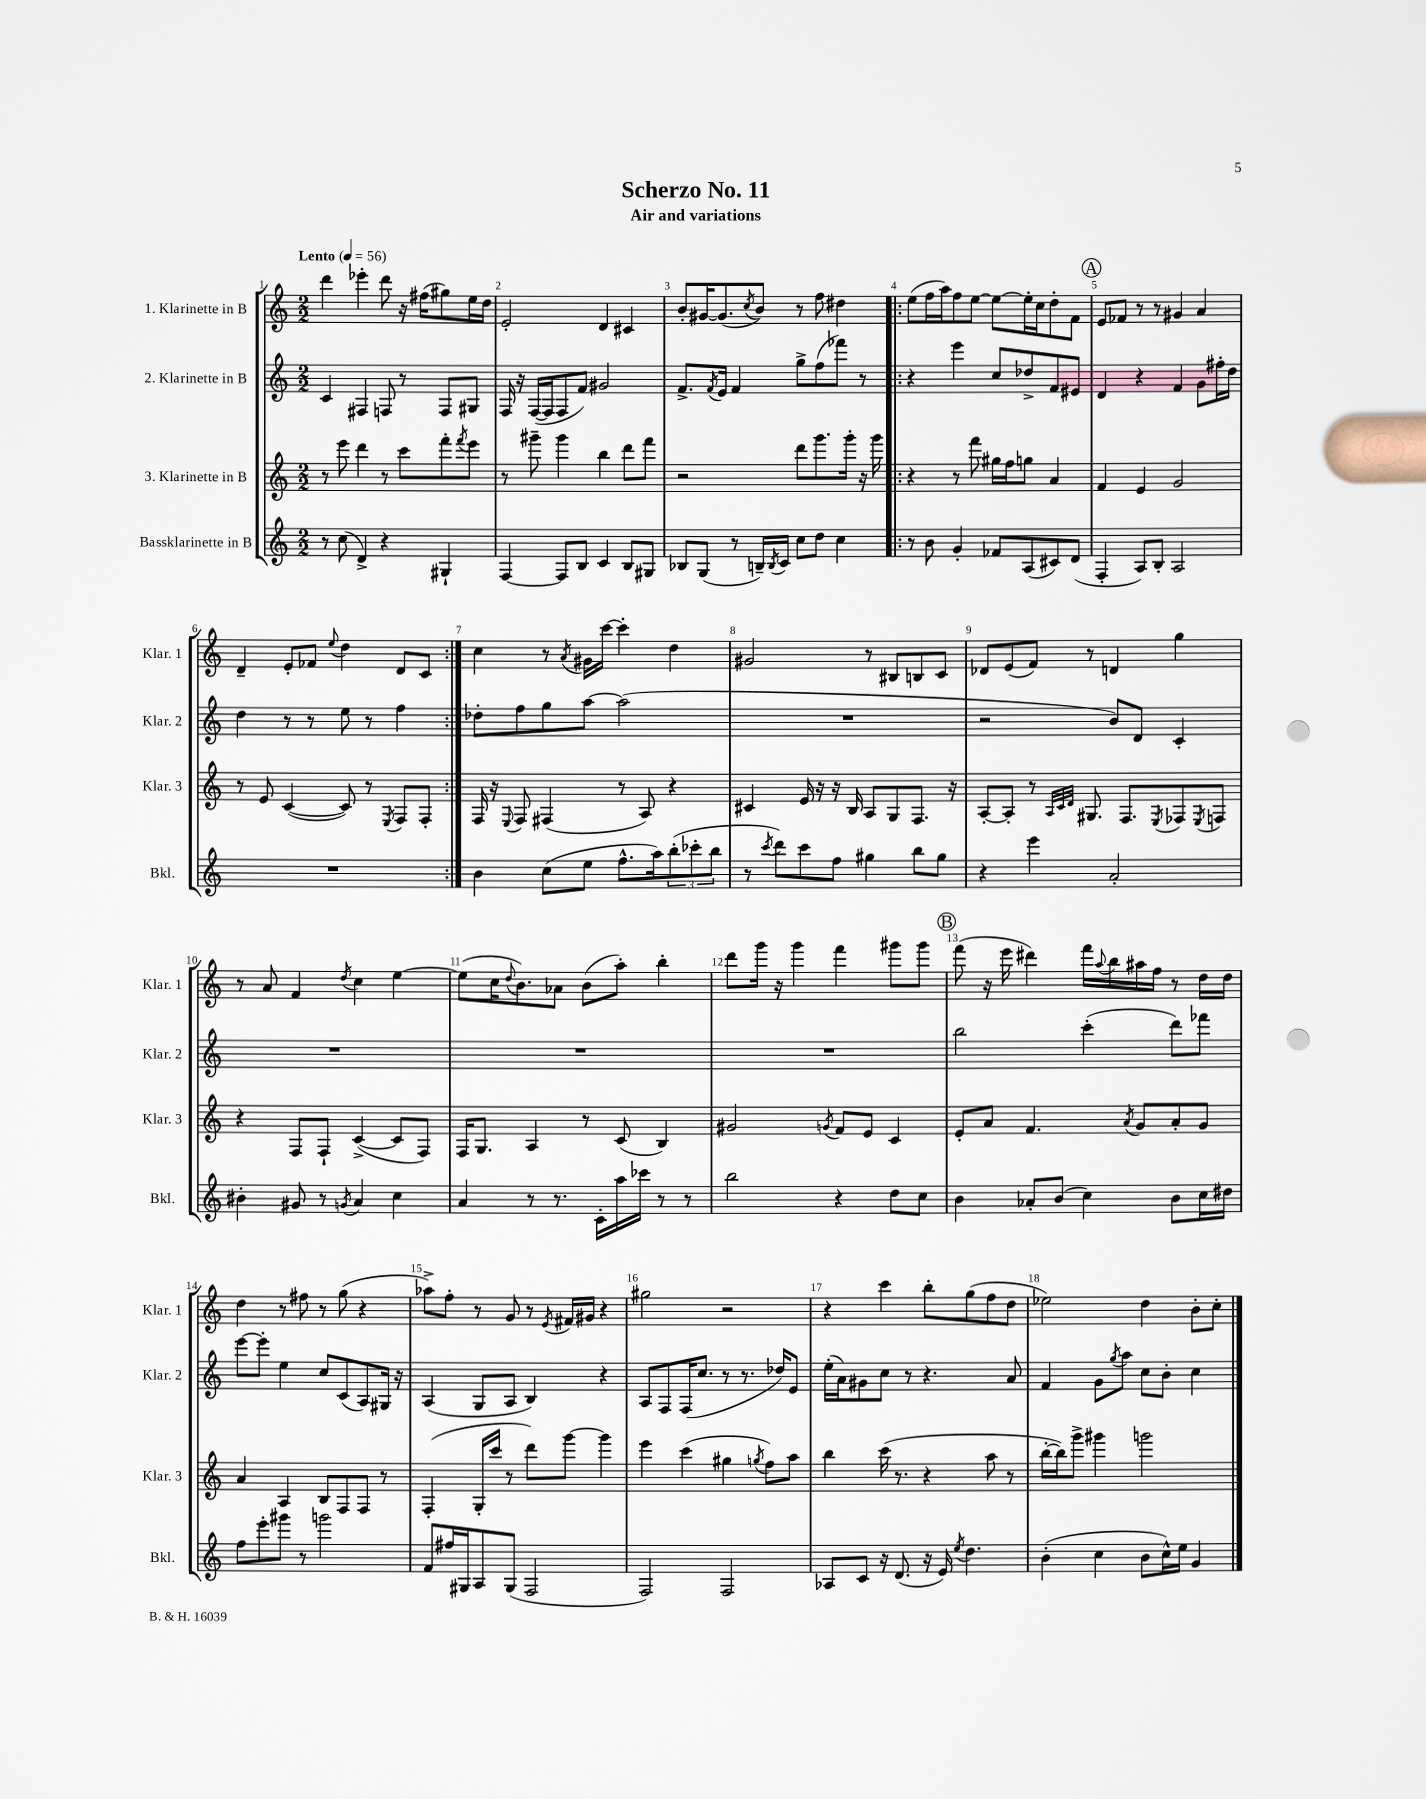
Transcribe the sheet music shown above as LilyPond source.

\header { title = "Scherzo No. 11" subtitle = "Air and variations" }
<<
\new StaffGroup <<
\new Staff = "s0" \with { instrumentName = "1. Klarinette in B" shortInstrumentName = "Klar. 1" } {
    \clef treble \key c \major \numericTimeSignature \time 2/2 \tempo "Lento" 4 = 56
    d'''4 ees'''4-. d'''8 r16 fis''16( gis''8) e''16 d''16 |
    e'2-. d'4 cis'4 |
    b'8-. gis'16~ gis'8.( \acciaccatura { c''8 } b'8) r8 f''8 dis''4 |
    \repeat volta 2 { e''8( f''16 a''16) f''8 e''8~ e''8~ e''16-. c''16 d''8-. f'8 |
    \mark \markup { \circle "A" } e'8 fes'8 r8 r8 gis'4 a'4 |
    d'4-- e'8-. fes'8 \appoggiatura { e''8 } d''4 d'8 c'8 | }
    c''4 r8 \acciaccatura { a'8 } gis'16 c'''16~ c'''4-. d''4 |
    gis'2 r8 bis8 b8 c'8 |
    des'8 e'8( f'8) r8 d'4 g''4 |
    r8 a'8 f'4 \acciaccatura { d''8 } c''4 e''4~ |
    e''8( c''16 \appoggiatura { d''8 } b'8.) aes'8 b'8( a''8-.) b''4-. |
    d'''8 g'''16 r16 g'''4 f'''4 gis'''8 gis'''8 |
    \mark \markup { \circle "B" } f'''8( r16 e'''16 dis'''4) f'''16 \appoggiatura { a''8 } b''16 ais''16 f''16 r8 d''16 d''16 |
    d''4 r8 fis''8 r8 g''8( r4 |
    aes''8->) f''8-. r8 g'8 r8 \acciaccatura { e'8 } fis'16 gis'16 r4 |
    gis''2 r2 |
    r4 c'''4 b''8-. g''8( f''8 d''8 |
    ees''2) d''4 b'8-. c''8-. \bar "|." |
}
\new Staff = "s1" \with { instrumentName = "2. Klarinette in B" shortInstrumentName = "Klar. 2" } {
    \clef treble \key c \major \numericTimeSignature \time 2/2
    c'4 fis4 f8 r8 f8 gis8 |
    f16 r16 f16~( f16 f8 f'8) gis'2 |
    f'8.-> \acciaccatura { f'8 } e'16 f'4 g''8-> f''8( fes'''8) r8 |
    \repeat volta 2 { r4 e'''4 c''8 des''8-> f'8 eis'8 |
    \mark \markup { \circle "A" } d'4 r4 f'4 g'8 fis''16-. d''16 |
    d''4 r8 r8 e''8 r8 f''4 | }
    des''8-. f''8 g''8 a''8~ a''2( |
    R1 |
    r2 b'8) d'8 c'4-. |
    R1 |
    R1 |
    R1 |
    \mark \markup { \circle "B" } b''2 c'''4-.( d'''8) fes'''8 |
    e'''8~ e'''8-. e''4 c''8 c'8( a8) gis16 r16 |
    a4( g8 a8 b4) r4 |
    a8 f8 f16( c''8. r8 r8. des''16) e'8 |
    e''16-.( a'16) gis'8 c''8 r8 r4. a'8 |
    f'4 g'8 \acciaccatura { g''8 } a''8 c''8 b'8-. c''4 \bar "|." |
}
\new Staff = "s2" \with { instrumentName = "3. Klarinette in B" shortInstrumentName = "Klar. 3" } {
    \clef treble \key c \major \numericTimeSignature \time 2/2
    r8 e'''8 d'''4 r8 c'''8 f'''8-. \acciaccatura { f'''8 } e'''8 |
    r8 gis'''8-- gis'''4 b''4 d'''8 f'''8 |
    r2 d'''8 g'''8. g'''16-. r16 g'''16 |
    \repeat volta 2 { r4 r8 f'''8 gis''16 f''16 g''8 a'4 |
    \mark \markup { \circle "A" } f'4 e'4 g'2 |
    r8 e'8 c'4~( c'8) r8 \acciaccatura { e8 } f8 f8-. | }
    f16 r16 \appoggiatura { e8 } f8 fis4( r8 a8) r4 |
    cis'4 e'16 r16 r16 b16 a8 g8 f8. r16 |
    a8~-. a8-. r8 \grace { a32 c'32 d'32 } gis8. f8. \acciaccatura { e8 } fes8 \acciaccatura { e8 } f8 |
    r4 f8 f8-! c'4~->( c'8 f8) |
    f16 g8. a4 r8 c'8( b4) |
    gis'2 \acciaccatura { g'8 } f'8 e'8 c'4 |
    \mark \markup { \circle "B" } e'8-. a'8 f'4. \acciaccatura { a'8 } g'8 a'8-. g'8 |
    a'4 a4 b8 f8 f8 r8 |
    f4-.( g16-. c'''16 r8 d'''8) g'''8~ g'''4 |
    e'''4 c'''4( gis''4 \acciaccatura { g''8 } f''8) a''8 |
    b''4 c'''16( r8. r4 a''8 r8 |
    b''16~-. b''16) g'''8-> gis'''4 g'''2 \bar "|." |
}
\new Staff = "s3" \with { instrumentName = "Bassklarinette in B" shortInstrumentName = "Bkl." } {
    \clef treble \key c \major \numericTimeSignature \time 2/2
    r8 c''8( d'4->) r4 gis4-! |
    f4~ f8 b8 c'4 b8 gis8 |
    bes8 g8( r8 b16--) \acciaccatura { b8 } c'16 c''8 d''8 c''4 |
    \repeat volta 2 { r8 b'8 g'4-. fes'8 a8( cis'8) d'8( |
    \mark \markup { \circle "A" } f4-. a8) b8-. a2 |
    R1 | }
    b'4 c''8( e''8 f''8.-^ a''16) \tuplet 3/2 { b''8-.( ces'''8-. b''8 } |
    r8 \acciaccatura { c'''8 } d'''8) c'''8 f''8 gis''4 b''8 gis''8 |
    r4 e'''4 a'2-. |
    bis'4-. gis'8 r8 \acciaccatura { g'8 } a'4 c''4 |
    a'4 r8 r8. c'16-. a''16 ces'''16 r8 r8 |
    b''2 r4 d''8 c''8 |
    \mark \markup { \circle "B" } b'4 aes'8-. b'8( c''4) b'8 c''16 dis''16 |
    f''8 e'''8-. gis'''8 r8 g'''2 |
    f'8 fis''16 gis16 a8 gis8( f2 |
    f2) f2 |
    aes8 c'8 r16 d'8.( r16 e'16) \acciaccatura { e''8 } d''4. |
    b'4-.( c''4 b'8 c''16-^) e''16 g'4 \bar "|." |
}
>>
>>
\layout { \context { \Score \override BarNumber.break-visibility = ##(#f #t #t) barNumberVisibility = #all-bar-numbers-visible } }
